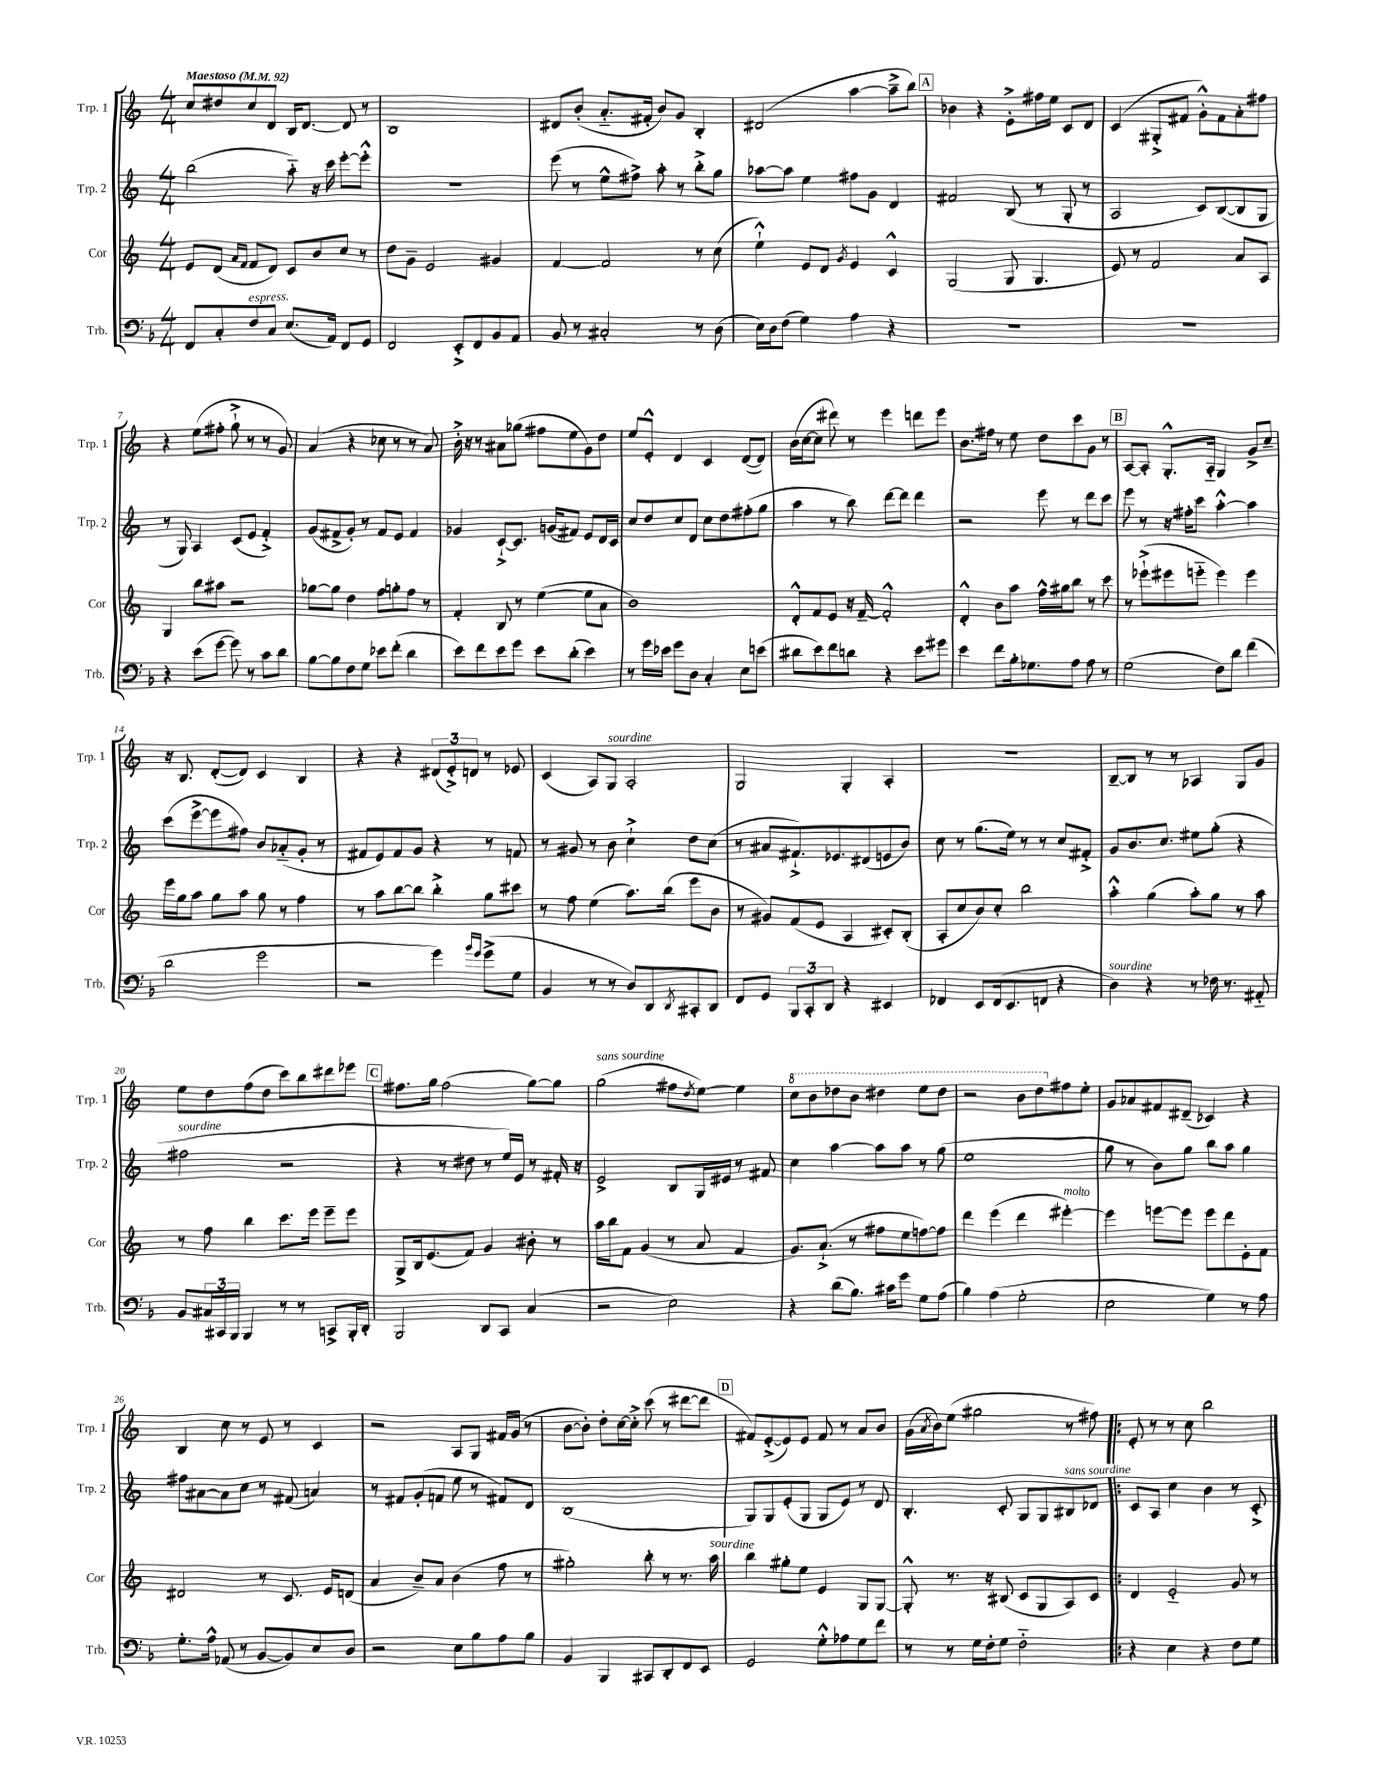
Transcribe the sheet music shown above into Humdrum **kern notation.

**kern	**kern	**kern	**kern
*part4	*part3	*part2	*part1
*staff4	*staff3	*staff2	*staff1
*I"Trb.	*I"Cor	*I"Trp. 2	*I"Trp. 1
*I'Trb.	*I'Cor	*I'Trp. 2	*I'Trp. 1
*clefF4	*clefG2	*clefG2	*clefG2
*k[b-]	*k[]	*k[]	*k[]
*M4/4	*M4/4	*M4/4	*M4/4
*MM92	*MM92	*MM92	*MM92
=1	=1	=1	=1
!	!	!	!LO:TX:a:B:t=Maestoso
8FF/L	8e/L	(2bb\	8cc/L
8C'/	(8d/J	.	8dd#X/
.	16qqa/LL	.	.
.	16qqf/JJ	.	.
!LO:TX:a:i:t=espress.	!	!	!
8F/	8f/L	.	8cc/
8C/J	8d/J)	.	8d/J
(8.E/L	8c/L	8aa\)	16B/KL
.	.	.	[8.d/J
.	8b/	16r	.
16AA/Jk)	.	16ccc\	.
8FF/L	8cc/J	[8eee'\L	8d/]
8GG/J	8r	8eee'^^\J]	8r
=2	=2	=2	=2
2FF/	8dd\L	1r	1B
.	8g~\J	.	.
.	2e/	.	.
8EE'^/L	.	.	.
8FF/	.	.	.
8BB-/	4g#X/	.	.
8AA/J	.	.	.
=3	=3	=3	=3
8BB-/	[4f/	(8eee\	8d#X/L
8r	.	8r	(8b'/J
2C#X'/	2f/]	8ee^^\L	8.a/L
.	.	8ff#X^\J)	.
.	.	.	16f#X'/Jk
.	.	8aa'\	8b/L)
.	.	8r	8g/J
8r	8r	8bb'^\L	4B'/
(8D\	(8cc\	8gg\J	.
=4	=4	=4	=4
16E\LL)	4ee`^^\)	[8aa-X\L	(2d#X/
16D\J	.	.	.
(8F\J	.	8aa-\J]	.
4G\)	8e/L	4ee\	.
.	8d/J	.	.
.	8qg/	.	.
4A\	4e/	8ff#X\L	[4aa\
.	.	8g\J	.
4r	4c^^/	4d/	8aa~^\L]
.	.	.	8bb\J)
!!LO:REH:place=s1:t=A
=5	=5	=5	=5
1r	(2G/	2f#X/	4b-X\
.	.	.	4r
.	8G/	(8B/	8e'^\L
.	4.G/	8r	16ff#X\L
.	.	.	16ee\JJ
.	.	8G'/	8c/L
.	.	8r	8d/J
=6	=6	=6	=6
1r	8e/)	2A/	(4c/
.	8r	.	.
.	2f/	.	8G#X'^/L
.	.	.	8f#X/J
.	.	8c/L)	8g'^^\L)
.	.	([8B/	8f#\
.	8a/L	8B/]	8a'\
.	8A/J	8G/J	8ff#X\J
!!LO:LB:g=z
=7	=7	=7	=7
4r	4G/	8r	4r
.	.	8G/)	.
(8e\L	8bb\L	4A/	(8ee\L
[8g\J	8aa#X\J	.	8ff#X'\J
8g\])	2r	(8c/L	8gg`^\
8r	.	8e/J	8r
8c\L	.	4f'^/)	8r
8d\J	.	.	8g/)
=8	=8	=8	=8
[8B-\L	[8gg-X\L	(8g/L	(4a/
8B-\]	8gg-\J]	8f#X^/	.
8F\	4dd\	8g'/J)	4r
8G\J	.	8r	.
8e-X\L	8ff\L	8f#/L	8cc-X\
(8f'\J	8ggn'\	8e/J	8r
4d\	8ff\J	4f#/	8r
.	8r	.	8a/)
=9	=9	=9	=9
8e\L)	4f'/	4g-X/	16b'^\
.	.	.	16r
8f\	.	.	8r
8e\	8B/	[8c`^/L	8a#X\L
8g\J	8r	8.c/J]	(8gg-X\J
8e\L	([4ee\	.	8ff#X\L
.	.	(16gn/KL	.
(8d'\J	.	8f#X/J)	8ee\
4e\)	8ee\L]	8e/L	8g\)
.	8a\J	16d/L	8dd\J
.	.	16c/JJ	.
=10	=10	=10	=10
8r	1b)	8cc/L	8ee/L
16g\LL	.	8dd/	8e'^^/J
16e-X\JJ	.	.	.
8g\L	.	8cc/	4d/
8D\J	.	8d/J	.
4C'/	.	8cc\L	4c/
.	.	8dd\	.
8E\L	.	(8ff#X'\	([8d/L
(8en\J	.	8gg\J	8d/J])
=11	=11	=11	=11
8d#X\L	8d'^^/L	4aa\	(16b\LL
.	.	.	[16cc\J
8e\)	8f/	.	8cc\J]
8f\	8e/J	8r	8ddd#X\)
8dn\J	16r	8bb\)	8r
.	[16f~/	.	.
4r	2f'^^/]	[8ddd\L	4eee\
.	.	8ddd\J]	.
8e\L	.	4ddd\	8dddn\L
8g#X\J	.	.	8eee\J
=12	=12	=12	=12
4e\	4d'^^/	2r	8.b\L
.	.	.	16ff#X\Jk
8f\L	8b\L	.	8r
16B-'\k	8aa\J	.	8ee\
8.G-X\	.	.	.
.	16ff^^\LL	8eee\	8dd\L
.	16gg#X\J	.	.
8A\J	8bb\J	8r	8ccc\
8A\	8r	8ddd\L	8g\J
8r	8ccc\	8ccc\J	8r
!!LO:REH:place=s1:t=B
=13	=13	=13	=13
(2G\	8r	8eee\	[8A/L
.	(8eee-X`^\L	8r	8A'/J]
.	8eee#X\	16r	8.G'^^/L
.	.	16ff#X'\KL	.
.	8eeen\J	8ccc\J	.
.	.	.	16A/Jk
8F\L)	4eee\)	[4aa'^^\	4G/
8d\J	.	.	.
(4f\	4eee\	4aa\]	8g^/L
.	.	.	8cc~/J
!!LO:LB:g=z
=14	=14	=14	=14
2d\	16eee\LL	(8ccc\L	16r
.	16gg\J	.	8.B/
.	8aa\J	[8eee^\	.
.	8gg\L	8eee\]	([8d'/L
.	8aa\J	8ff#X\J)	8d/J])
2g\	8gg\	8b/L	4c/
.	8r	(8a-X/	.
.	4ff\	8g'/J	4B/
.	.	8r	.
=15	=15	=15	=15
2r	8r	8f#X/L	4r
.	8aa\L	8e/)	.
.	[8bb\	8f#/	4r
.	8bb\J]	8g/J	.
4g\)	4bb'^\	4r	(12d#X/L
.	.	.	12e'^/)
.	.	.	12dn/J
16qqb-/LL	.	.	.
16qqg/JJ	.	.	.
(8g^\L	8gg\L	8r	8r
8G\J	8ccc#X\J	8fn/	8e-X/
=16	=16	=16	=16
4BB-/	8r	8r	(4c/
.	8ff\	8g#X/	.
8r	(4ee\	8r	8A/L)
!	!	!	!LO:TX:a:i:t=sourdine
8r	.	8b\	8G/J
8D/L)	8.aa\L)	4cc`^\	2A'/
8DD/	.	.	.
.	(16bb\Jk	.	.
8qDD/	.	.	.
8CC#X'/	8eee\L	8dd\L	.
8DD/J	8b\J	(8cc\J	.
=17	=17	=17	=17
8FF/L	8r	8r	2G/
8GG/J	8g#X/L)	8a#X/L	.
12BBB-/L	(8f/	8.f#X`^/)	.
12CC'/	.	.	.
.	8e/J	.	.
12DD/J	.	.	.
.	.	8.e-X/	.
4r	4A/	.	4G'/
.	.	(8d#X/	.
4EE#X/	8c#X'/L)	8en/	4A'/
.	(8B'/J	8b/J)	.
=18	=18	=18	=18
4FF-X/	8A'/L	8cc\	1r
.	8cc/	8r	.
8EE/L	8b/)	(8.gg\L	.
(16FF-/k	8cc'/J	.	.
8.EE/	.	16ee\Jk)	.
.	2bb\	8r	.
8FFn/J	.	8r	.
4r	.	8cc/L	.
.	.	8f#X'^/J	.
=19	=19	=19	=19
!LO:TX:a:i:t=sourdine	!	!	!
4D\)	4aa'^^\	8g/L	[8B~/L
.	.	8.b/	8B/J]
4r	(4gg\	.	8r
.	.	8.cc/J	.
.	.	.	8r
8r	8aa'\L)	8ee#X\L	4A-X/
16F-X\	8gg\J	(8gg'\J	.
8.r	.	.	.
.	8r	4r	8G/L
8AA#X/	8aa\	.	8g/J
!!LO:LB:g=z
=20	=20	=20	=20
!	!	!LO:TX:a:i:t=sourdine	!
8BB-/L	8r	2ff#X\	8ee\L
24C#X/L	8ff\	.	8dd\
24CC#X/	.	.	.
24BBB-/JJ	.	.	.
4BBB-/	4bb\	.	(8ff\
.	.	.	8dd\J
8r	8.ccc\L	2r	8ccc\L)
8r	.	.	8bb\
.	16eee\Jk	.	.
8CCn^/L	8eee~\L	.	8ddd#X\
16BBB-'/L	8eee\J	.	8eee-X\J
16DD'/JJ	.	.	.
!!LO:REH:place=s1:t=C
=21	=21	=21	=21
2BBB-/	8G^/L	4r	8.ff#X\L
.	16B/k	.	.
.	(8.e/	.	16gg\Jk
.	.	8r	(2ff#\
.	8f/J)	8dd#X\	.
8DD/L	4g/	8r	.
8CC/J	.	16ee/LL)	.
.	.	16e/JJ	.
(4C/	8b#X'\	8r	[8gg\L)
.	8r	16f#X'/	8gg\J]
.	.	16r	.
=22	=22	=22	=22
!	!	!	!LO:TX:a:i:t=sans sourdine
2r	16aa\LL	2e^/	(2gg\
.	16bb\J	.	.
.	8f\J	.	.
.	(4g/	.	.
2E\)	8r	8B/L	8ff#X\L
.	.	.	8qdd/
.	8a/	16G/L	[8ee\J)
.	.	16e#X/JJ	.
.	4f/	8r	4ee\]
.	.	8f#X/	.
=23	=23	=23	=23
*	*	*	*8va
4r	8.g/L)	4cc\	8ccc\L
.	.	.	8bb\
.	(8.a`^/J	.	.
(8d\L	.	[4aa\	8ddd-X\
8.B-\J)	8r	.	8bb\J
.	8ff#X\L	8aa\L]	4ddd#X\
16c#X\KL	.	.	.
8g\J	8ee\	8aa\J	.
8G\L	[8ffn\)	8r	8eee\L
(8A\J	8ff\J]	(8gg\	8ddd#\J
=24	=24	=24	=24
4B-\)	4ddd\	1ee	2r
(4A\	(4eee\	.	.
2G'\	4ddd\	.	8bb\L
.	.	.	8ddd\
*	*	*	*X8va
!	!LO:TX:a:i:t=molto	!	!
.	[4eee#X'\)	.	8ff#X\
.	.	.	8ee'\J
=25	=25	=25	=25
2E\	4eee#\]	8gg\	8g/L
.	.	8r	8a-X/
.	[8eeen\L	8b\L)	8f#X/
.	8eee\J]	8gg\J	(8d#X~/J
4G\)	8eee\L	8bb\L	4c-X/)
.	8ddd\	8aa\J	.
8r	8e'\	4gg\	4r
8A\	8f\J	.	.
!!LO:LB:g=z
=26	=26	=26	=26
8.G'\L	2d#X/	8ff#X\L	4B/
.	.	[8a#X\	.
16A^^\Jk	.	.	.
(8AA-X/	.	8a#\]	8cc\
8r	.	8cc\J	8r
[8BB-/L	8r	8r	8e/
8BB-/])	8.c/	(8f#X/	8r
8E/	.	4an/)	4c/
.	16e/KL	.	.
8D/J	(8dn/J	.	.
=27	=27	=27	=27
2r	4a/	8r	2r
.	.	8f#X/L	.
.	8b~/L)	(8g'/	.
.	8a/J	8fn/J	.
8E\L	(4b\	8ee\	8A/L
8B-\	.	8r	8G/J
8A\	8ff\	8f#X/L)	16f#X/LL
.	.	.	(16g/JJ
8B-\J	8r	8d/J	8r
=28	=28	=28	=28
4BB-/	2gg#X'\)	(1B	[8b\L
.	.	.	8b'\J])
4BBB-/	.	.	8dd'\L
.	.	.	[16cc\L
.	.	.	16cc'^\JJ]
8CC#X/L	8bb'\	.	(8ccc\
8DD'/	8r	.	8r
8FF/	8.r	.	[8ddd#X\L
8EE/J	.	.	8ddd#\J]
!	!LO:TX:a:i:t=sourdine	!	!
.	16aa\	.	.
!!LO:REH:place=s1:t=D
=29	=29	=29	=29
2GG/	4bb\	8G/L)	8f#X/L)
.	.	8G/	([8e'^/
.	8gg#X'\L	(8e'/	8e/])
.	8ee\J	8G/J	8e/J
8G'^^\L	4e/	8G/L	8f#/
8A-X\	.	8e/J)	8r
8G\	8G/L	8r	8a/L
8f\J	[8G/J	8d/	8b/J
=30	=30	=30	=30
8r	8G'^^/]	4.B'/	(16g\LL
.	.	.	8qa/
.	.	.	16b\J)
8r	8.r	.	(8ee\J
16G\LL	.	.	2gg#X\
16F'\J	16r	.	.
8G\J	(8B#X/	8c'/	.
2F\	8c/L	8G/L	.
.	8G/	8G/	.
!	!	!LO:TX:a:i:t=sans sourdine	!
.	8A/)	8B#X/	8r
.	8c/J	8d-X/J	8ff#X\)
=31!|:	=31!|:	=31!|:	=31!|:
4r	4d/	8c/L	8e'/
.	.	8A/J	8r
4E\	2e/	4cc\	8r
.	.	.	8cc\
4r	.	4b\	2bb\
8F\L	8g/	8r	.
8G\J	8r	8c'^/	.
==	==	==	==
*-	*-	*-	*-
